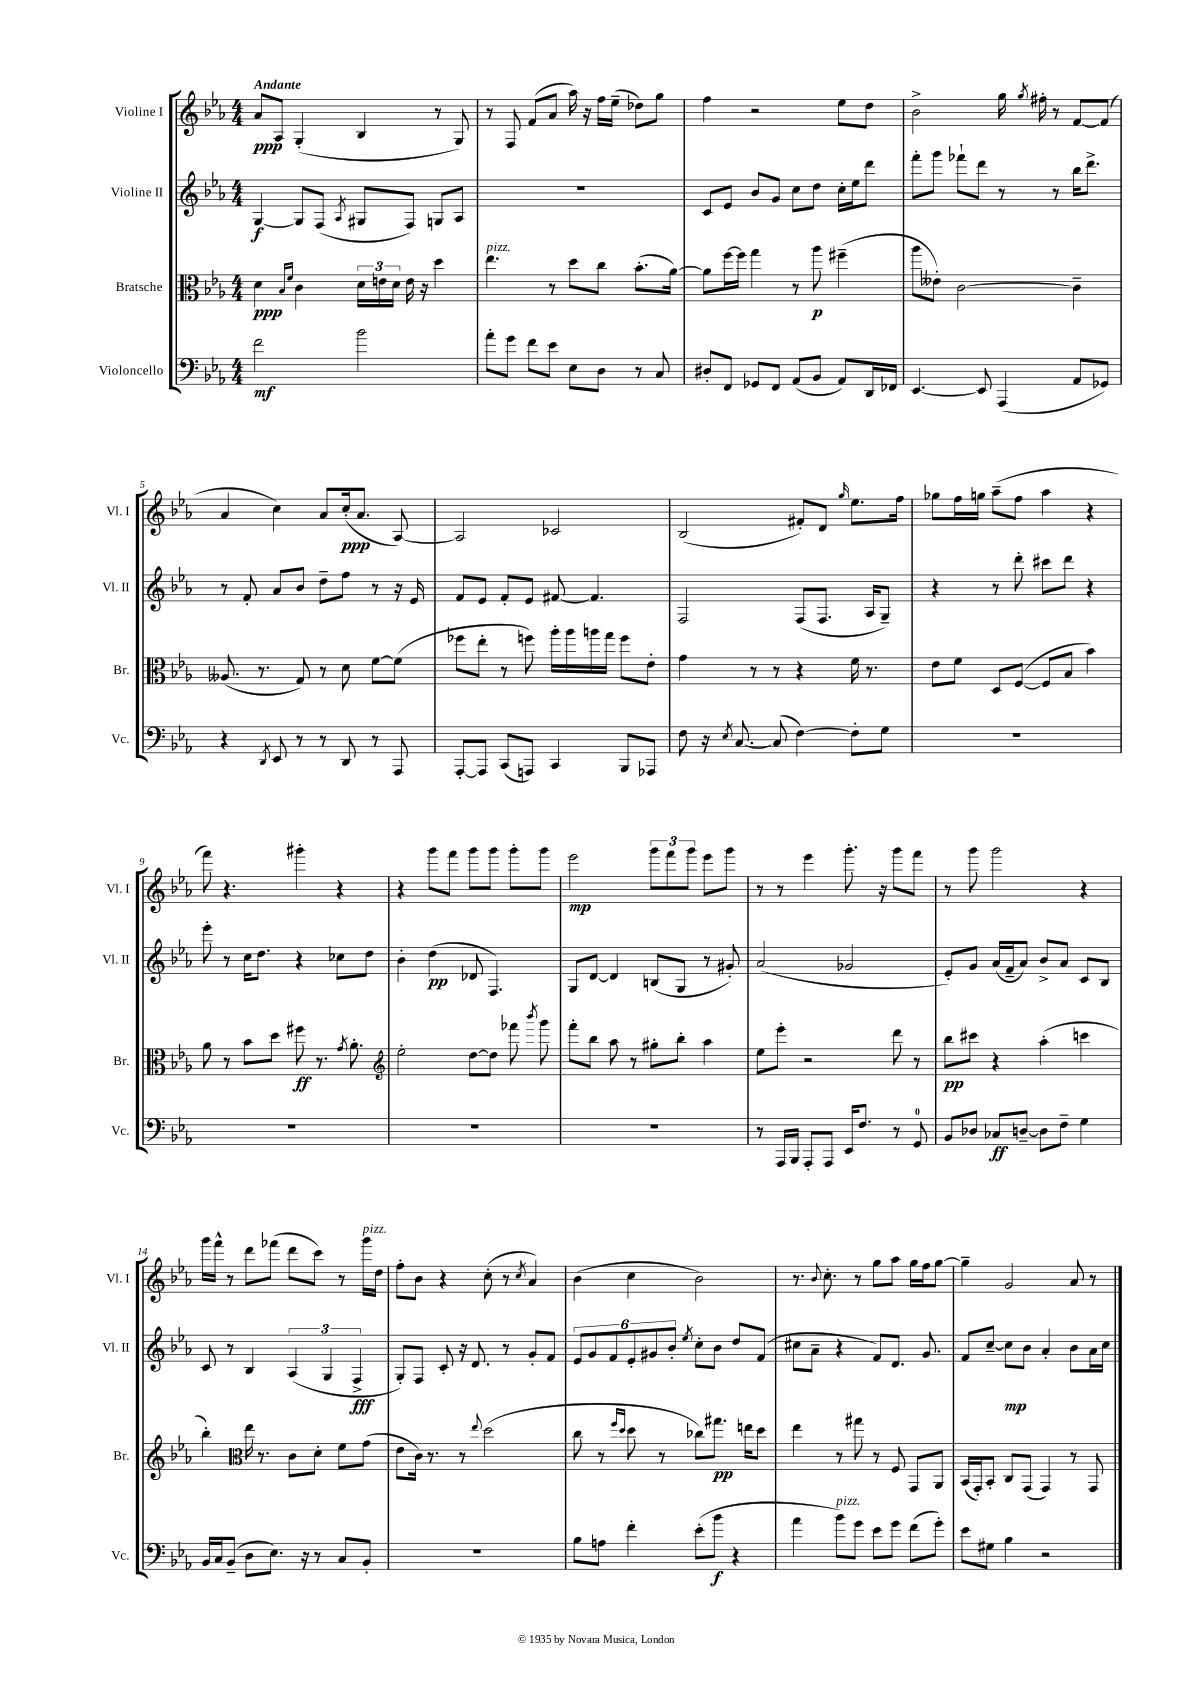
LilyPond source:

<<
\new StaffGroup <<
\new Staff = "s0" \with { instrumentName = "Violine I" shortInstrumentName = "Vl. I" } {
    \clef treble \key ees \major \numericTimeSignature \time 4/4 \tempo "Andante"
    \autoBeamOff aes'8[\ppp aes8] g4-.( bes4 r8 g8) |
    r8 f8 f'8[( aes'8] aes''16) r16 f''16[ ees''16]--( des''8[) g''8] |
    f''4 r2 ees''8[ d''8] |
    bes'2-> g''16 \acciaccatura { g''8 } fis''16-. r8 f'8[~ f'8]( |
    aes'4 c''4) aes'8[ c''16-.\ppp( aes'8.] aes8~) |
    aes2 ces'2 |
    bes2( fis'8[-.) d'8] \grace { g''16 } ees''8.[ f''16] |
    ges''8[ f''16 g''16] aes''8[--( f''8] aes''4 r4 |
    f'''8) r4. gis'''4-. r4 |
    r4 g'''8[ f'''8] g'''8[ g'''8] g'''8[-. g'''8] |
    ees'''2\mp \tuplet 3/2 { g'''8[ f'''8 g'''8] } ees'''8[ g'''8] |
    r8 r8 ees'''4 g'''8.-. r16 g'''8[ f'''8] |
    r8 g'''8 g'''2 r4 |
    g'''16[ f'''16]-^ r8 d'''8[ fes'''8]( d'''8[ c'''8]) r8 g'''16[^\markup { \italic "pizz." } d''16] |
    f''8[-. bes'8] r4 c''8-.( r8 \acciaccatura { c''8 } aes'4) |
    bes'4( c''4 bes'2) |
    r8. \appoggiatura { bes'8 } c''8.-. r8 g''8[ aes''8] g''16[ f''16 g''8]~ |
    g''4-- g'2 aes'8 r8 \bar "|." |
}
\new Staff = "s1" \with { instrumentName = "Violine II" shortInstrumentName = "Vl. II" } {
    \clef treble \key ees \major \numericTimeSignature \time 4/4
    \autoBeamOff g4~\f g8[ f8]( \acciaccatura { aes8 } gis8[ f8]) g8[ aes8] |
    R1 |
    c'8[ ees'8] bes'8[ g'8] c''8[ d''8] c''16[-. ees''16 d'''8] |
    f'''8[-. g'''8] fes'''8[-! d'''8] r8 r8 bes''16[ d'''8.]-> |
    r8 f'8-. aes'8[ bes'8] d''8[-- f''8] r8 r16 ees'16 |
    f'8[ ees'8] f'8[-. ees'8] fis'8~ fis'4. |
    f2 f8[( f8.] aes16[ g8]--) |
    r4 r8 d'''8-. cis'''8[ d'''8] r4 |
    ees'''8-. r8 c''16[ d''8.] r4 ces''8[ d''8] |
    bes'4-. d''4\pp( des'8 f4.) |
    g8[ d'8]~ d'4 b8[( g8] r8 gis'8-.) |
    aes'2( ges'2 |
    ees'8[-.) g'8] aes'16[( f'16-- aes'8]) bes'8[-> aes'8] c'8[ bes8] |
    c'8 r8 bes4 \tuplet 3/2 { aes4( g4 f4->\fff } |
    g8[-.) f8] c'8-. r16 d'8. r8 g'8[-. f'8] |
    \tuplet 6/4 { ees'8[ g'8 f'8 ees'8-. gis'8 bes'8]-. } \acciaccatura { ees''8 } c''8[-. bes'8] d''8[ f'8]( |
    cis''8[ aes'8]-- r4 f'8[) d'8.] g'8. |
    f'8[ c''8]~-- c''8[\mp bes'8] aes'4-. bes'8[ aes'16 c''16] \bar "|." |
}
\new Staff = "s2" \with { instrumentName = "Bratsche" shortInstrumentName = "Br." } {
    \clef alto \key ees \major \numericTimeSignature \time 4/4
    \autoBeamOff d'4\ppp \grace { bes16[ f'16] } c'4 \tuplet 3/2 { d'16[ e'16 d'16] } e'16 r16 d''4 |
    ees''4.^\markup { \italic "pizz." } r8 d''8[ c''8] bes'8.[-.( aes'16]~) |
    aes'8[ f''16~ f''16] g''4 r8 aes''8\p fis''4--( |
    aes''8[ eeses'8]-.) c'2~ c'4-- |
    aeses8.( r8. g8) r8 d'8 f'8[~ f'8]( |
    fes''8[ ees''8]-. r8 f''8) aes''16[-. aes''16 a''16 g''16] f''8[ ees'8]-. |
    g'4 r8 r8 r4 f'16 r8. |
    ees'8[ f'8] d8[ f8]~( f8[ bes8] bes'4) |
    aes'8 r8 bes'8[ d''8] fis''8\ff r8. \acciaccatura { g'8 } aes'8.-. |
    \clef treble ees''2-. d''8[~ d''8] fes'''8 \acciaccatura { bes'''8 } g'''8 |
    f'''8[-. bes''8] aes''8 r8 gis''8[-. bes''8]-. aes''4 |
    ees''8[ ees'''8]-. r2 d'''8 r8 |
    bes''8[\pp cis'''8] r4 aes''4-.( c'''4 |
    bes''4-.) \clef alto ees''16 r8. c'8[ d'8]-. f'8[ g'8]( |
    ees'8[ c'16]) r8. r8 \appoggiatura { ees''8 } d''2( |
    c''8 r8 \grace { f''16[ d''16] } d''8 r8 ces''8[) gis''8.]\pp e''16[ d''8] |
    ees''4 r8 gis''8 r8 f8 g,8[ aes,8] |
    bes,16[( g,16-.) bes,8]-. c8[ g,8]( g,4) r8 g,8 \bar "|." |
}
\new Staff = "s3" \with { instrumentName = "Violoncello" shortInstrumentName = "Vc." } {
    \clef bass \key ees \major \numericTimeSignature \time 4/4
    \autoBeamOff f'2\mf bes'2 |
    aes'8[-. g'8] f'8[ ees'8] ees8[ d8] r8 c8 |
    dis8[-. f,8] ges,8[ f,8] aes,8[( bes,8] aes,8[) d,16 fes,16] |
    ees,4.~ ees,8 aes,,4( aes,8[ ges,8]) |
    r4 \acciaccatura { d,8 } ees,8 r8 r8 d,8 r8 aes,,8 |
    aes,,8[~-. aes,,8] c,8[( a,,8]) c,4 bes,,8[ aes,,8] |
    f8 r16 \acciaccatura { ees8 } c8.~ c8( f4~) f8[-. g8] |
    R1 |
    R1 |
    R1 |
    R1 |
    r8 aes,,16[ bes,,16] aes,,8[-. aes,,8] ees,16[ f8.] r8 g,8-0 |
    bes,8[ des8] ces8[\ff d8]~-- d8[ f8]-- g4 |
    bes,16[ c16 bes,8]--( d8[ ees8.]) r16 r8 c8[ bes,8]-. |
    R1 |
    bes8[ a8] f'4-. ees'8[-.( bes'8]\f r4 |
    aes'4 bes'8[^\markup { \italic "pizz." }) g'8] ees'8[ g'8] f'8[( g'8]-.) |
    ees'8[ gis8] bes4 r2 \bar "|." |
}
>>
>>
